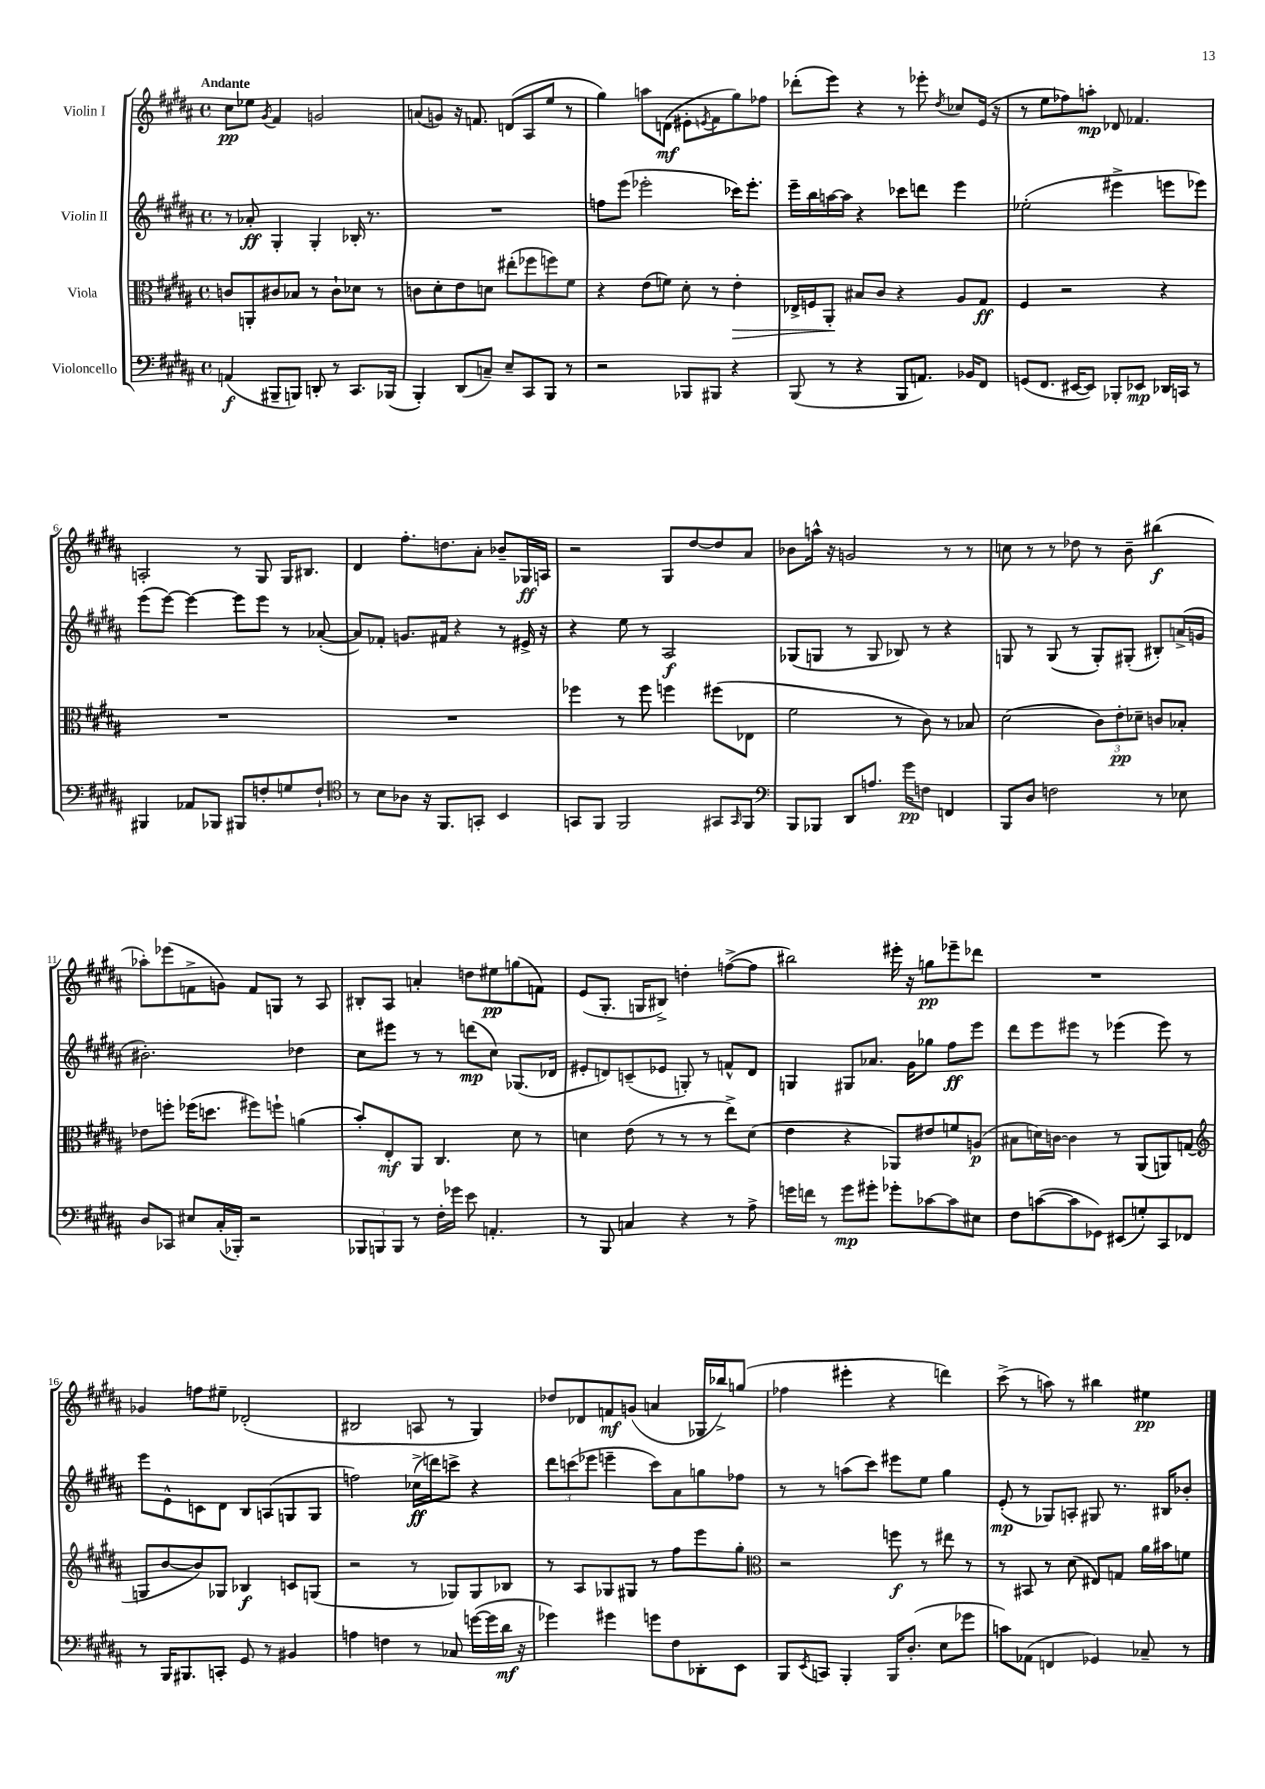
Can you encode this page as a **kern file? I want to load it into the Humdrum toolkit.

**kern	**kern	**kern	**kern
*staff4	*staff3	*staff2	*staff1
*clefF4	*clefC3	*clefG2	*clefG2
*k[f#c#g#d#a#]	*k[f#c#g#d#a#]	*k[f#c#g#d#a#]	*k[f#c#g#d#a#]
*M4/4	*M4/4	*M4/4	*M4/4
*met(c)	*met(c)	*met(c)	*met(c)
(4AA/	8c/L	8r	8cc#\L
.	8AA'/	8a-'/	8ee-\J
.	.	.	8qg#/
8BBB#~/L	8c#/	4G#'/	4f#/
8BBB/J)	8B-/J	.	.
8DD'/	8r	4G#'/	2g/
8r	8c#`\L	.	.
8.CC#/L	8d-\J	16B-'/	.
.	.	8.r	.
.	8r	.	.
(16BBB-/Jk	.	.	.
=	=	=	=
4BBB'/)	8c\L	1r	(8a/L
.	8d#'\	.	8g/J)
(8DD#/L	8e\	.	16r
.	.	.	8.f/
8C~/J)	8d\J	.	.
8E~/L	(8ee#'\L	.	(8d/L
8CC#/	8ff-\	.	8A#/
8BBB/J	8ff\)	.	8ee/J
8r	8f#\J	.	8r
=	=	=	=
2r	4r	8ff\L	4gg#\)
.	.	(8eee\J	.
.	(8e\L	2eee-'\	8aa\L
.	8f\J)	.	(8d\J
8BBB-/L	8d#'\	.	8e#'\L
.	.	.	8qe/
8BBB#/J	8r	.	8f#\
4r	4e'\	16ccc-\LK)	8gg#\)
.	.	8.eee-'\J	.
.	.	.	8ff-\J
=	=	=	=
(8BBB/	16E-^/LL	16eee~\LL	(8ddd-'\L
.	16F/J	16bb\	.
8r	8AA#'/J	[16aa\	8eee\J)
.	.	16aa\]JJ	.
4r	8B#/L	4r	4r
.	8c#/J	.	.
8BBB/L	4r	8ccc-\L	8r
8.AA/J)	.	8ddd\J	8eee-'\
.	.	.	8qdd#/
.	8A#/L	4eee\	8cc-/L
16BB-/LK	.	.	.
8FF#/J	8G#/J	.	(16e/Jk
.	.	.	16r
=	=	=	=
(8GG/L	4F#/	(2ee-'\	8r
8.FF#/J	.	.	8ee\L
.	2r	.	8ff-\)
[16EE#/LK	.	.	.
8EE#/]J)	.	.	8aa'\J
8BBB-'/L	.	4eee#^\	8d-/
8EE-/J	.	.	4.f-/
16DD-/LL	4r	8eee\L	.
16CC/JJ	.	.	.
8r	.	8eee-\J)	.
=	=	=	=
4BBB#/	1r	(8eee\L	2A'/
.	.	[8eee\J)	.
8AA-/L	.	4eee\_	.
8BBB-/J	.	.	.
8BBB#/L	.	8eee\]L	8r
8F'/	.	8eee\J	8G#/
8G/	.	8r	16G#/LK
.	.	.	8.B#/J
8F`/J	.	([8a-'/	.
=	=	=	=
*clefC4	*	*	*
8r	1r	8a-/]L)	4d#/
8B\L	.	8f-'/J	.
8A-\J	.	8.g/L	8.ff#'\L
16r	.	.	.
8.FF#/L	.	16f#/Jk	8.dd\
.	.	4r	.
8GG'/J	.	.	8a#'\J
4BB/	.	8r	8b-~/L
.	.	16e#^/	16G-/L
.	.	16r	16A/JJ
=	=	=	=
8GG/L	4ff-\	4r	2r
8FF#/J	.	.	.
2FF#/	8r	8ee\	.
.	8ff-\	8r	.
.	4ff\	2A#/	8G#/L
.	.	.	[8dd#/
8GG#/L	(8ff#\L	.	8dd#/]
16qqGG#/	.	.	.
8FF#/J	8E-\J	.	8a#/J
=	=	=	=
*clefF4	*	*	*
8BBB/L	2f#\	(8G-/L	8b-\L
8BBB-/J	.	8G/J	16aa^^\Jk
.	.	.	16r
8DD#/L	.	8r	2g/
8.A/J	.	8G/	.
.	8r	8B-/)	.
16g#\LK	.	.	.
8F\J	8c#\)	8r	.
4FF/	8r	4r	8r
.	8B-/	.	8r
=	=	=	=
8BBB/L	(2d#\	8G/	8cc\
8D#/J	.	8r	8r
2F\	.	(8G/	8r
.	.	8r	8dd-\
.	12c#\L)	8G'/L)	8r
.	12e'\	.	.
.	.	(8G#'/J	8b~\
.	12d-~\J	.	.
8r	8c/L	8B#'/L)	(4bb#\
8E-\	8B-'/J	(16a^/L	.
.	.	16g/JJ	.
=	=	=	=
8D#/L	8e-\L	2.b#'\)	8aa-'\L)
8CC-/J	8ff'\J	.	(8eee-\
8E#/L	(16ff-\LK	.	8f^\
.	8.dd\J	.	.
(16C#'/L	.	.	8g\J)
16BBB-'/JJ)	.	.	.
2r	8ff#\L)	.	8f/L
.	8ff`\J	.	8G/J
.	(4a\	4dd-\	8r
.	.	.	8A#/
=	=	=	=
12BBB-/L	8b'/L)	8cc#\L	8B#'/L
12BBB/	.	.	.
.	8E'/	8eee#\J	8A#/J
12BBB/J	.	.	.
8r	8AA#/J	8r	4a'/
16F#'\LL	4.C#/	8r	.
16g-\JJ	.	.	.
8e\	.	(8ddd\L	8dd\L
4.AA'/	.	8cc#\J)	8ee#\
.	8d#\	(8.G-/L	(8gg\
.	8r	.	8f\J)
.	.	16d-/Jk	.
=	=	=	=
8r	4d\	8e#'/L	(8e/L
8BBB/	.	8d/)	8.G#'/J
4C/	(8e\	(8c~/	.
.	.	.	16G/LK
.	8r	8e-/J	8B#^/J)
4r	8r	8G'/)	4dd'\
.	8r	8r	.
8r	8ee^\L)	8f^^/L	([8ff^\L
8A#^\	(8d\J	8d/J	8ff\]J
=	=	=	=
16g\LL	4e\	4G/	2bb#\)
16f\JJ	.	.	.
8r	.	.	.
8g\L	4r	8G#/L	.
8g#'\J	.	8.a-/J	.
8g-'\L	8AA-/L)	.	16eee#'\
.	.	16g#\LK	16r
[8c-\	8e#/	8gg-\J	8gg\L
8c-\]	8f/	8ff#\L	8eee-~\
8E#\J	(8A/J	8eee\J	8ddd-\J
=	=	=	=
8F#\L	8B#\L	8ddd#\L	1r
([8c\	16d\L)	8eee\	.
.	[16c\JJ	.	.
8c\]	4c\]	8eee#\J	.
8GG-\J)	.	8r	.
(8EE#/L	8r	(4eee-\	.
8G'/)	(8AA#/L	.	.
8CC#/	8AA/)	8eee-\)	.
8FF-/J	(8G/J	8r	.
=	=	=	=
*	*clefG2	*	*
8r	8G/L	8eee\L	4g-/
16BBB/LK	[8b/	8e^^\	.
8.BBB#/	.	.	.
.	8b/])	8c\	8ff\L
8CC'/J	8G-/J	8d#\J	8ee#~\J
8GG#/	4B-/	8B/L	(2d-'/
8r	.	(8A/	.
4BB#/	8c/L	8G/	.
.	(8G/J	8G/J	.
=	=	=	=
4A\	2r	2ff\)	2B#/
4F\	.	.	.
8r	8r	(16cc-^\LL	8A/
.	.	16ddd\J)	.
8C-/	8G-/L)	8ccc^\J	8r
([16g\LL	8G-/	4r	4G#/)
16g\]	.	.	.
16d#\JJ	8B-/J	.	.
16r	.	.	.
=	=	=	=
4g-\)	8r	12ddd#\L	8dd-/L
.	.	(12ccc\	.
.	8A#/L	.	8d-/
.	.	12eee-\J	.
4g#\	8G-/	4eee~\	8f/
.	8G#/J	.	(8g/J
8g\L	8r	8ccc\L)	4a/
8F#\	8ff#\L	8a#\	.
8DD-'\	8eee\	8gg\	16G-/LL
.	.	.	16bb-^/J)
8EE\J	8gg#'\J	8ff-\J	(8gg/J
=	=	=	=
*	*clefC3	*	*
8BBB/L	2r	8r	4ff-\
8qEE/	.	.	.
8CC/J	.	8r	.
4BBB'/	.	(8aa\L	4eee#'\
.	.	8ccc#\J)	.
16BBB/LK	8ff\	8eee#\L	4r
(8.D#'/J	.	.	.
.	8r	8ee\J	.
8E\L	8ee#\	4gg#\	4ddd\)
8g-\J	8r	.	.
=	=	=	=
8c\L)	8r	(8e'/	(8ccc#^\
(8AA-\J	8BB#/	8r	8r
4FF/	8r	8G-/L)	8aa\)
.	(8d#\	8A'/J	8r
4GG-/)	8E#/L)	8G#/	4bb#\
.	8G/J	8.r	.
8C-~/	16a#\LL	.	4ee#\
.	16b#\J	16B#/LK	.
8r	8f\J	8b-'/J	.
==	==	==	==
*-	*-	*-	*-
